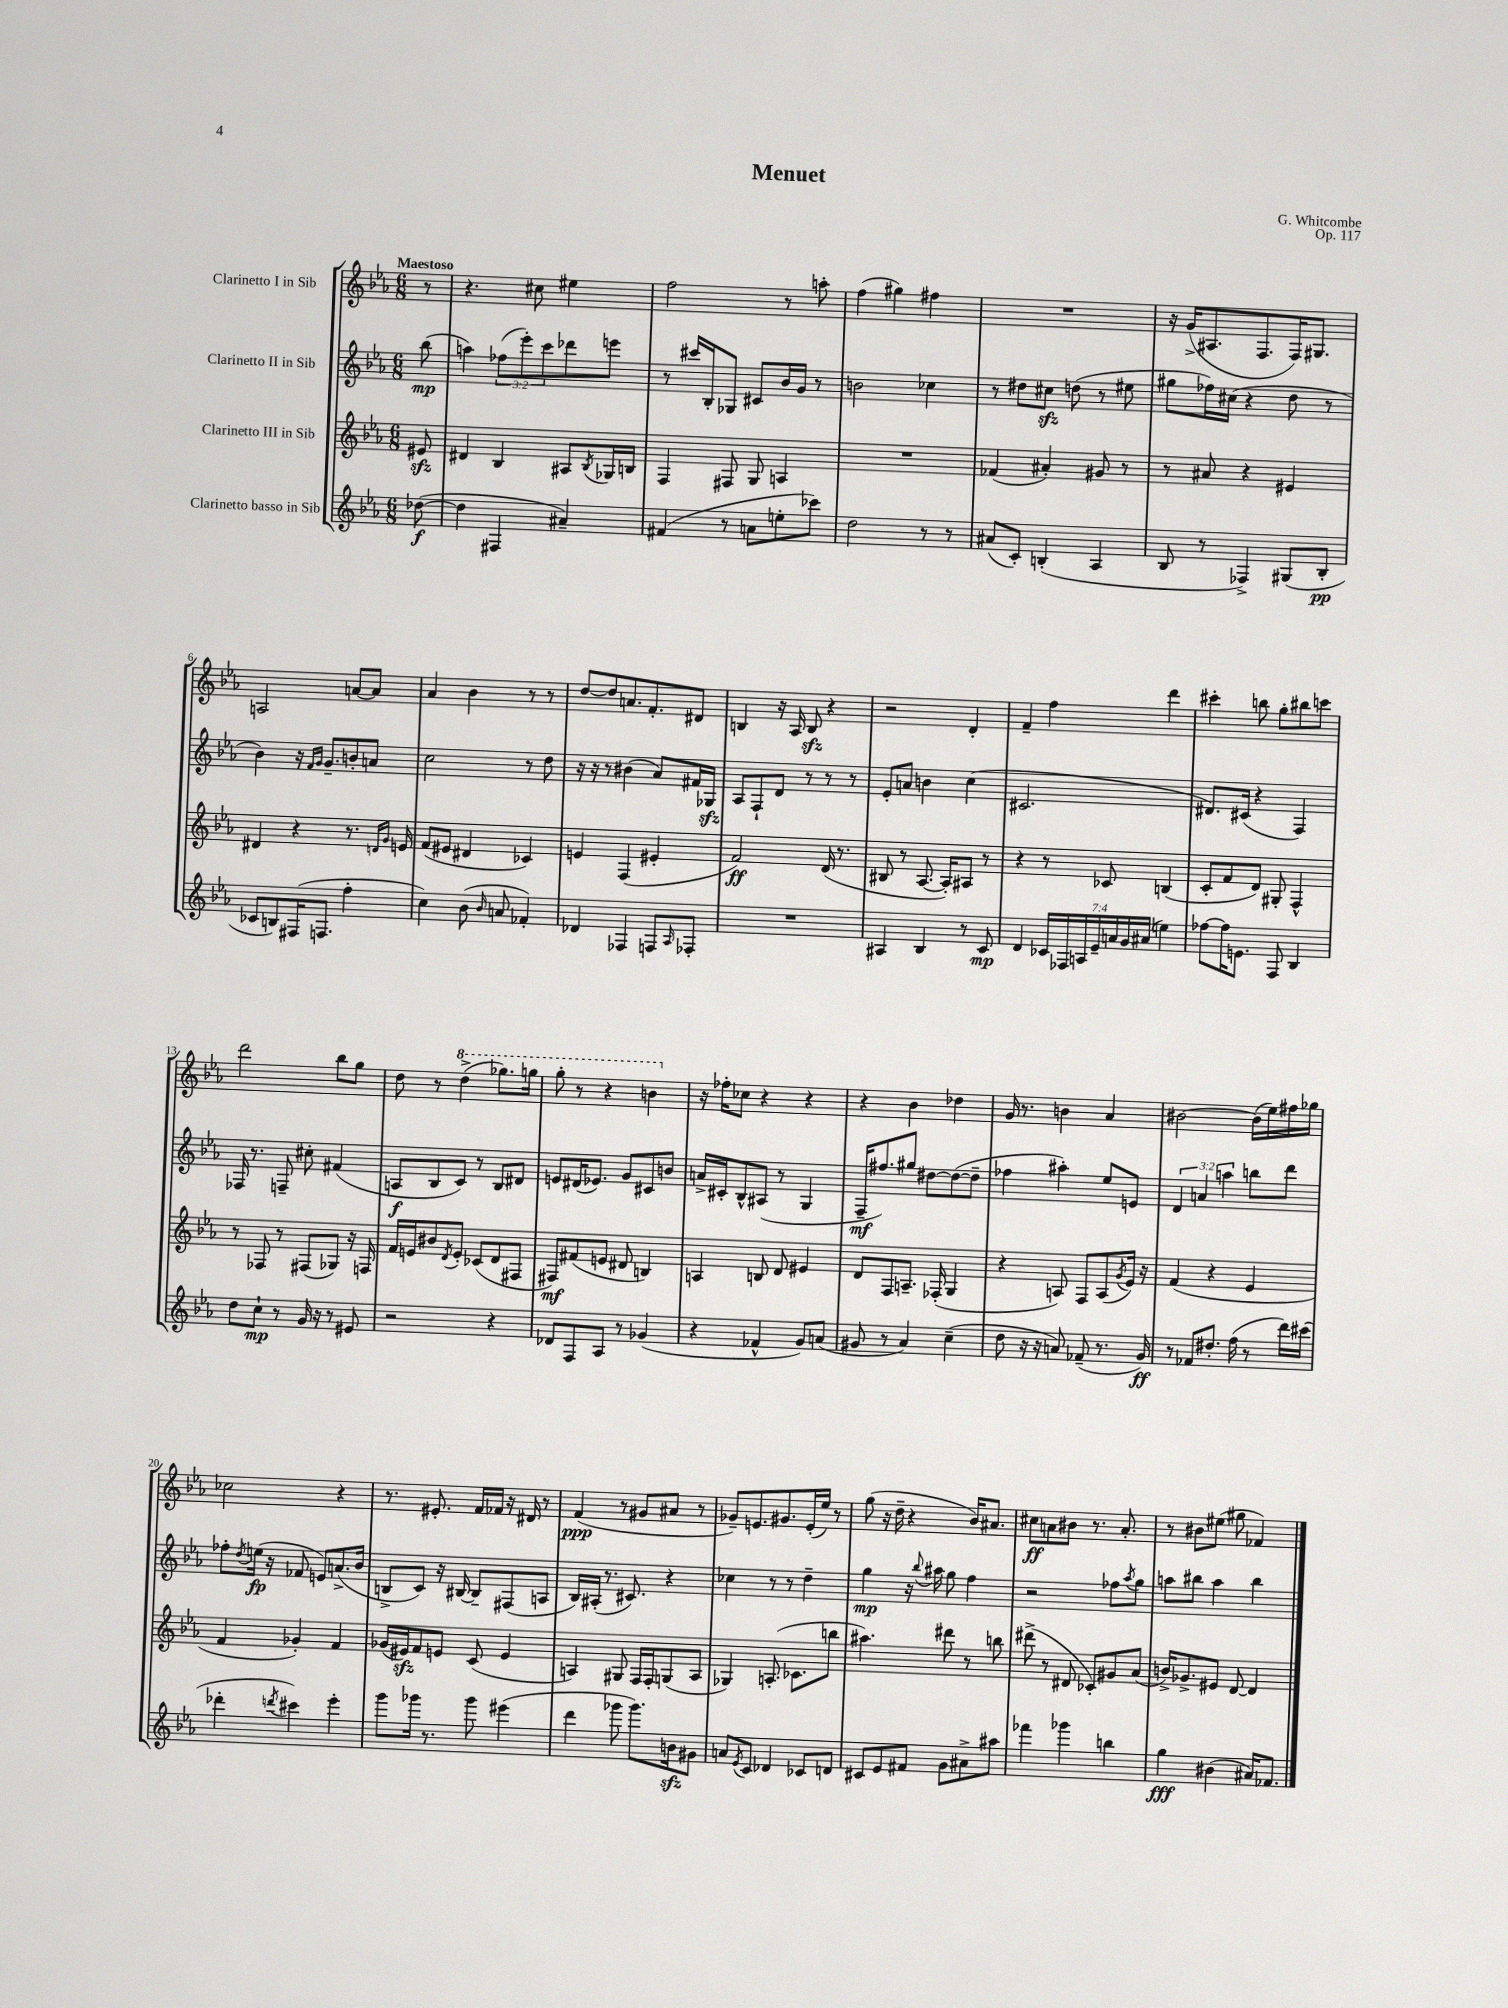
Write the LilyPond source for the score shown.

\header { title = "Menuet" composer = "G. Whitcombe" opus = "Op. 117" }
<<
\new StaffGroup <<
\new Staff = "s0" \with { instrumentName = "Clarinetto I in Sib" } {
    \clef treble \key ees \major \numericTimeSignature \time 6/8 \partial 8 \tempo "Maestoso"
    r8 |
    r4. cis''8 eis''4 |
    f''2 r8 a''8-. |
    f''4( gis''4) fis''4 |
    R2. |
    r16 g'16->( ais8. f8. f16) gis8. |
    a2 a'8~ a'8 |
    aes'4 bes'4 r8 r8 |
    d''8~ d''8 a'8. f'8.-. dis'8 |
    b4 r16 aes16 b8\sfz r4 |
    r2 d'4-. |
    f'4-- f''4 d'''4 |
    cis'''4-. b''8 g''8-. bis''8 c'''8 |
    d'''2 bes''8 g''8 |
    d''8 r8 \ottava #1 d'''4->( ges'''8.) g'''16 |
    g'''8-. r8 r4 b''4 \ottava #0 |
    r16 fes''16-. ces''8 r4 r4 |
    r4 bes'4 des''4 |
    g'16 r8. b'4 aes'4 |
    bis'2~ bis'16( ees''16) fis''16 ges''16 |
    ces''2 r4 |
    r8. eis'8.-. f'16 fes'16 r16 dis'16 r8 |
    f'4\ppp( r8 gis'8 ais'8 r8 |
    ges'8--) e'8. gis'8. e'16-.( ees''16) r8 |
    g''8( r16 d''16-- r4 bes'16) ais'8. |
    cis''8\ff a'8 bis'8 r8. a'8.-. |
    r8 bis'8 eis''8( gis''8 fes'4) \bar "|." |
}
\new Staff = "s1" \with { instrumentName = "Clarinetto II in Sib" } {
    \clef treble \key ees \major \numericTimeSignature \time 6/8 \override Staff.TupletNumber.text = #tuplet-number::calc-fraction-text \partial 8
    bes''8\mp( |
    a''4) \tuplet 3/2 { fes''8( ees'''8-.) c'''8 } des'''8 e'''8 |
    r8 cis'''16 bes16-. ges8 cis'8 bes'16 g'16 r8 |
    b'2 ces''4 |
    r8 dis''8 cis''8\sfz d''8( r8 eis''8 |
    gis''8 fes''16) cis''16( r4 d''8 r8 |
    bes'4) r16 \grace { f'16 g'16 } g'8.-- b'8-. a'8 |
    c''2 r8 d''8 |
    r16 r16 r8 bis'4( aes'8) fis'16 ges16\sfz |
    aes8 f8-! d'8 r8 r8 r8 |
    ees'8-. a'8 b'4 c''4( |
    cis'2. |
    dis'8.) cis'16( r4 f4) |
    fes16 r8. f8-- cis''8-. fis'4( |
    a8\f bes8 c'8) r8 bes8 dis'8 |
    e'8 dis'16( ees'8.) g'8 cis'8 b'8 |
    a'16-> cis'16-. bes8-^ ais8( r8 g4 |
    f16--\mf fis''8.) gis''8 dis''8~ dis''8~( dis''8-- |
    fes''4 ais''4-.) ees''8 e'8 |
    \tuplet 3/2 { d'4 a'4 a''4 } b''8 d'''8 |
    fes''8-. \acciaccatura { d''8 } e''16\fp( r16 fes'8 e'8) a'8.->( bes'16 |
    b8-> c'8) r16 bis16~ bis8-- fis8( a8 |
    bes16) ais16-.( r8. cis'8.) r4 |
    ces''4 r8 r8 d''4-- |
    g''4\mp r16 \appoggiatura { bes''8 } ais''16 g''8 f''4 |
    r2 fes''8 \acciaccatura { aes''8 } g''8 |
    a''8 bis''8 a''4 bis''4 \bar "|." |
}
\new Staff = "s2" \with { instrumentName = "Clarinetto III in Sib" } {
    \clef treble \key ees \major \numericTimeSignature \time 6/8 \partial 8
    eis'8\sfz |
    dis'4 bes4 ais8 \acciaccatura { bes8 } ges16 b16 |
    f4 fis8 g8 a4 |
    R2. |
    fes'4( ais'4-.) gis'8 r8 |
    r8 ais'8 r4 eis'4 |
    dis'4 r4 r8. \grace { d'16 g'16 } e'16 |
    f'8( eis'8 dis'4 ces'4) |
    e'4 f4( eis'4-. |
    f'2\ff) d'16( r8. |
    bis8 r8 aes8.~ aes16-.) ais8 r8 |
    r4 r8 ces'8 b4( |
    c'8-. f'8 d'8) gis8-. f4-^ |
    r8 fes8 r8 fis8( ges8) r16 f16 |
    f'16 e'16 bis'8 \acciaccatura { d'8 } e'8-. ces'8( d'8 fis8 |
    fis8\mf) fis'8( e'8 dis'8 b4) |
    a4 b8 d'8 eis'4 |
    d'8 f8 a8.-- fes16-.( g4 |
    r4 a8) f8 a8( \acciaccatura { g'8 } ees'16) r16 |
    f'4( r4 ees'4 |
    f'4 ges'4-.) f'4 |
    ges'16( eis'16\sfz) f'8 e'8 c'8( e'4 |
    a4) gis8 f16 f16-. g8( a8 |
    ges4) a8.-.( ces'8. b''8 |
    ais''4.) dis'''8 r8 b''8 |
    dis'''8->( r8 dis'8 ces'8-.) gis'8 aes'8( |
    b'16->) ges'8.-> eis'8 d'8~ d'4 \bar "|." |
}
\new Staff = "s3" \with { instrumentName = "Clarinetto basso in Sib" } {
    \clef treble \key ees \major \numericTimeSignature \time 6/8 \override Staff.TupletNumber.text = #tuplet-number::calc-fraction-text \partial 8
    des''8~\f( |
    des''4 fis4 ais'4--) |
    fis'4( r8 a'8 e''8-. ces'''8) |
    d''2 r8 r8 |
    ais'8( c'8-.) b4-.( aes4 |
    bes8 r8 fes4->) gis8( bes8-.\pp |
    ces'8 b8) fis16( f8. f''4-. |
    c''4) bes'8( \grace { bes'16 } a'8 fes'4-.) |
    des'4 fes4 f8 \grace { aes16 } fes8-. |
    R2. |
    ais4 bes4 r8 c'8\mp |
    d'4 \tuplet 7/4 { ces'16 fes16 a16 ees'16-- a'16 g'16 ais'16( } e''4) |
    fes''8~ fes''16 e'8. f8 bes4 |
    d''8 c''8-!\mp r8 g'16 r16 r8 eis'8 |
    r2 r4 |
    des'8 f8 aes8 r8 ges'4( |
    r4 fes'4-^ g'8) a'8( |
    gis'8 r8 aes'4) c''4--( |
    d''8 r16 r16 a'8) fes'8--( r8. g'16\ff) |
    r8 fes'8 dis''8.-. f''16( r8 d'''16) cis'''16( |
    des'''4-. \acciaccatura { d'''8 } cis'''4) ees'''4-. |
    g'''8 ges'''16 r8. ges'''8 eis'''4( |
    d'''4 ges'''8 ges'''8.) b'16\sfz gis'8 |
    a'8 \acciaccatura { ees'8 } c'8 des'4 ces'8 d'8 |
    cis'8 ees'8 fis'8 g'8 ais'8-> ais''8 |
    fes'''4 ges'''4 b''4 |
    g''4\fff bis'4( ais'16) fes'8. \bar "|." |
}
>>
>>
